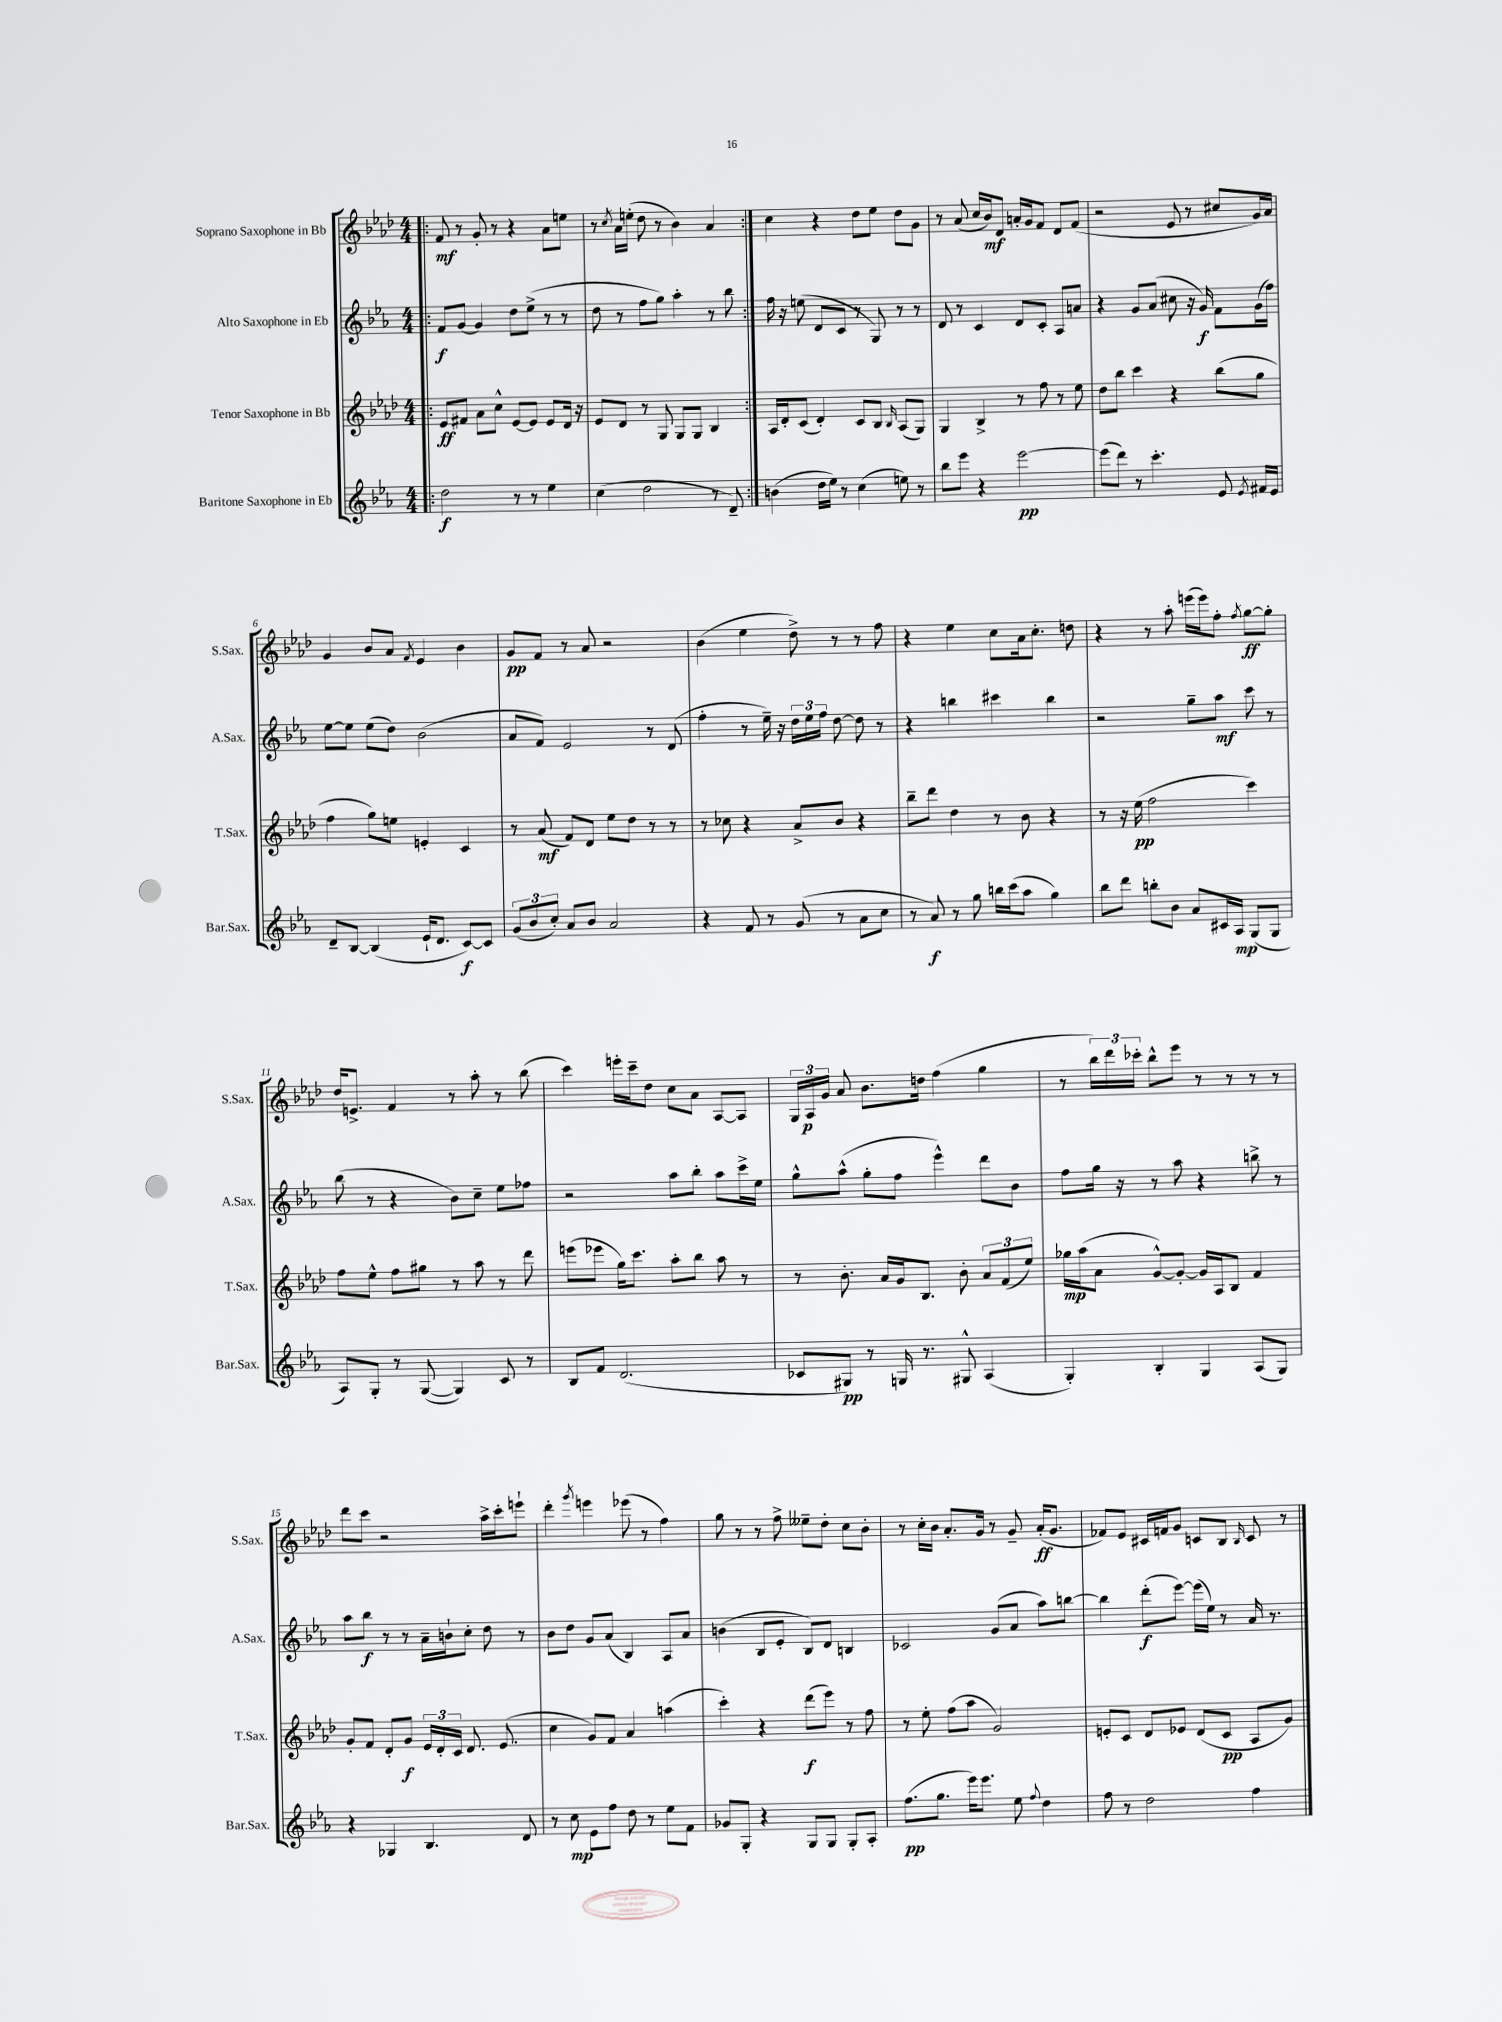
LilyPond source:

<<
\new StaffGroup <<
\new Staff = "s0" \with { instrumentName = "Soprano Saxophone in Bb" shortInstrumentName = "S.Sax." } {
    \clef treble \key aes \major \numericTimeSignature \time 4/4
    \autoBeamOff \repeat volta 2 { \bar ".|:" f'8\mf r8 g'8-. r8 r4 aes'8[ e''8] |
    r8 \acciaccatura { c''8 } aes'16[ e''16]-.( des''8 r8 bes'4) aes'4 | }
    c''4 r4 des''8[ ees''8] des''8[ g'8] |
    r8 aes'8( c''16[ bes'16\mf) des'8] a'16[-. g'16 f'8] des'8[ f'8]( |
    r2 ees'8 r8 cis''8[ g'16) aes'16] |
    g'4 bes'8[ aes'8] \acciaccatura { f'8 } ees'4 bes'4 |
    g'8[\pp f'8] r8 aes'8 r2 |
    bes'4( ees''4 des''8->) r8 r8 f''8 |
    r4 ees''4 c''8[ aes'16 c''8.]-. d''8 |
    r4 r8 aes''8-. e'''16[( e'''16) f''8]-. \acciaccatura { f''8 } g''8[~\ff g''8]-. |
    des''16[ e'8.]-> f'4 r8 aes''8-. r8 bes''8( |
    c'''4) e'''16[-. c'''16-- des''8] c''8[ aes'8] aes8[~ aes8] |
    \tuplet 3/2 { g16[ aes16\p g'16] } aes'8 bes'8.[ d''16] f''4( g''4 |
    r8 \tuplet 3/2 { bes''16[) des'''16 ces'''16]-. } bes''8[-^ ees'''8] r8 r8 r8 r8 |
    des'''8[ c'''8] r2 aes''16[-> c'''16-. e'''8]-! |
    des'''4-. \acciaccatura { g'''8 } e'''4 ees'''8( r8 f''4) |
    g''8 r8 r8 f''8-> eeses''8[-- des''8]-. c''8[ bes'8]-. |
    r8 c''16[-. bes'16] aes'8.[-. g'16] r8 g'8-- aes'16[-.\ff( g'8.] |
    fes'8[) ees'8] cis'16[ f'16 g'8] c'8[ bes8] \grace { bes16 } c'8 r8 \bar "|." |
}
\new Staff = "s1" \with { instrumentName = "Alto Saxophone in Eb" shortInstrumentName = "A.Sax." } {
    \clef treble \key ees \major \numericTimeSignature \time 4/4
    \autoBeamOff \repeat volta 2 { \bar ".|:" f'8[\f g'8]~ g'4 d''8[ ees''8]->( r8 r8 |
    d''8 r8 f''8[ g''8]) aes''4-. r8 bes''8 | }
    f''16 r16 e''8( d'8[ c'8] r8 g8) r8 r8 |
    d'8 r8 c'4 d'8[ c'8]-. aes8[ a'8] |
    r4 g'8[ aes'8]( cis''8 r16 g'16\f) f'8[ g'16( f''16]) |
    ees''8[~ ees''8] ees''8[( d''8]) bes'2( |
    aes'8[ f'8]) ees'2 r8 d'8( |
    f''4-. r8 ees''16--) r16 \tuplet 3/2 { d''16[ ees''16 f''16] } d''8~ d''8 r8 |
    r4 b''4 cis'''4 b''4 |
    r2 g''8[-- aes''8]\mf c'''8 r8 |
    bes''8( r8 r4 bes'8[) c''8]-- ees''8[ fes''8] |
    r2 aes''8[ bes''8]-. aes''8[ c'''16-> ees''16] |
    g''8[-^ aes''8]-^( g''8[-. f''8] ees'''4-^) d'''8[ bes'8] |
    f''8[ g''16] r16 r8 aes''8 r4 b''8-> r8 |
    aes''8[ bes''8]\f r8 r8 aes'16[-- b'16-! c''8]-. d''8 r8 |
    bes'8[ d''8] g'8[ aes'8]( bes4) aes8[ aes'8] |
    b'4( bes8[ ees'8]-. bes8[) d'8] b4 |
    ces'2 g'8[( aes'8] aes''8[) b''8]~ |
    b''4 d'''8[-.\f( ees'''8]~) ees'''16[( ees''16]) r8 aes'16 r8. \bar "|." |
}
\new Staff = "s2" \with { instrumentName = "Tenor Saxophone in Bb" shortInstrumentName = "T.Sax." } {
    \clef treble \key aes \major \numericTimeSignature \time 4/4
    \autoBeamOff \repeat volta 2 { \bar ".|:" ees'8[\ff fis'8] aes'8[ c''8]-^ ees'8[~ ees'8] ees'8[ des'16] r16 |
    ees'8[ des'8] r8 g8 g8[ g8] bes4 | }
    aes16[ des'16-. c'8]( des'4-.) c'8[ bes8] \grace { bes16 } aes8[( g8]) |
    g4 bes4-> r8 f''8 r8 ees''8 |
    des''8[ bes''8] c'''4 r4 bes''8[( g''8] |
    f''4 g''8[) e''8] e'4-. c'4 |
    r8 aes'8\mf( f'8[) des'8] ees''8[ des''8] r8 r8 |
    r8 ces''8 r4 aes'8[-> bes'8] r4 |
    bes''8[-- des'''8] des''4 r8 bes'8 r4 |
    r8 r16 ees''16\pp( f''2 c'''4) |
    f''8[ ees''8]-^ f''8[ gis''8] r8 aes''8 r8 des'''8 |
    e'''8[( ees'''8] g''16[) c'''8.] aes''8[-. bes''8] aes''8 r8 |
    r8 bes'8.-. aes'16[ g'16 bes8.] bes'8-. \tuplet 3/2 { aes'8[ f'8( ees''8]) } |
    ges''16[\mp aes''16( aes'8] g'8[~-^) g'8]~-. g'16[ aes16 bes8] f'4 |
    g'8[-. f'8] des'8[-. g'8]\f \tuplet 3/2 { ees'16[ des'16-. c'16] } des'8. ees'8.( |
    c''4 g'8[) f'8] aes'4 a''4( |
    c'''4-.) r4 des'''8[\f( ees'''8]) r8 f''8 |
    r8 ees''8-. f''8[( aes''8] g'2) |
    e'8[-. c'8] des'8[ ees'8] des'8[( c'8]\pp aes8[ g'8]) \bar "|." |
}
\new Staff = "s3" \with { instrumentName = "Baritone Saxophone in Eb" shortInstrumentName = "Bar.Sax." } {
    \clef treble \key ees \major \numericTimeSignature \time 4/4
    \autoBeamOff \repeat volta 2 { \bar ".|:" d''2\f r8 r8 ees''4 |
    c''4( d''2 r8 d'8--) | }
    b'4( d''16[ ees''16]) r8 c''4( e''8) r8 |
    bes''8[ ees'''8] r4 ees'''2~\pp |
    ees'''8[( d'''8]) r8 c'''4.-. ees'8 \acciaccatura { ees'8 } fis'16[ ees'16] |
    d'8[-- bes8]~ bes4( ees'16[-! d'8.] c'8[~\f) c'8] |
    \tuplet 3/2 { g'8[( bes'8 c''8]-.) } aes'8[ bes'8] aes'2 |
    r4 f'8 r8 g'8( r8 aes'8[ c''8] |
    r8 aes'8\f) r8 g''8 b''16[ c'''16( aes''8] g''4) |
    bes''8[ d'''8] b''8[-. bes'8] aes'8[ cis'16 aes16]\mp g8[( g8] |
    aes8[) g8]-. r8 g8~( g4) c'8 r8 |
    bes8[ f'8] d'2.( |
    ces'8[ gis8]\pp) r8 g16 r8. gis8-^ aes4( |
    g4-.) bes4-. g4 aes8[( g8]) |
    r4 ges4 bes4. d'8 |
    r8 c''8\mp ees'8[ f''8] d''8 r8 ees''8[ f'8] |
    ges'8[ g8]-. r4 g8[ g8] g8[-. aes8]-. |
    f''8.[\pp( g''8.] ees'''16[) ees'''8.] ees''8 \appoggiatura { f''8 } d''4 |
    f''8 r8 d''2 f''4 \bar "|." |
}
>>
>>
